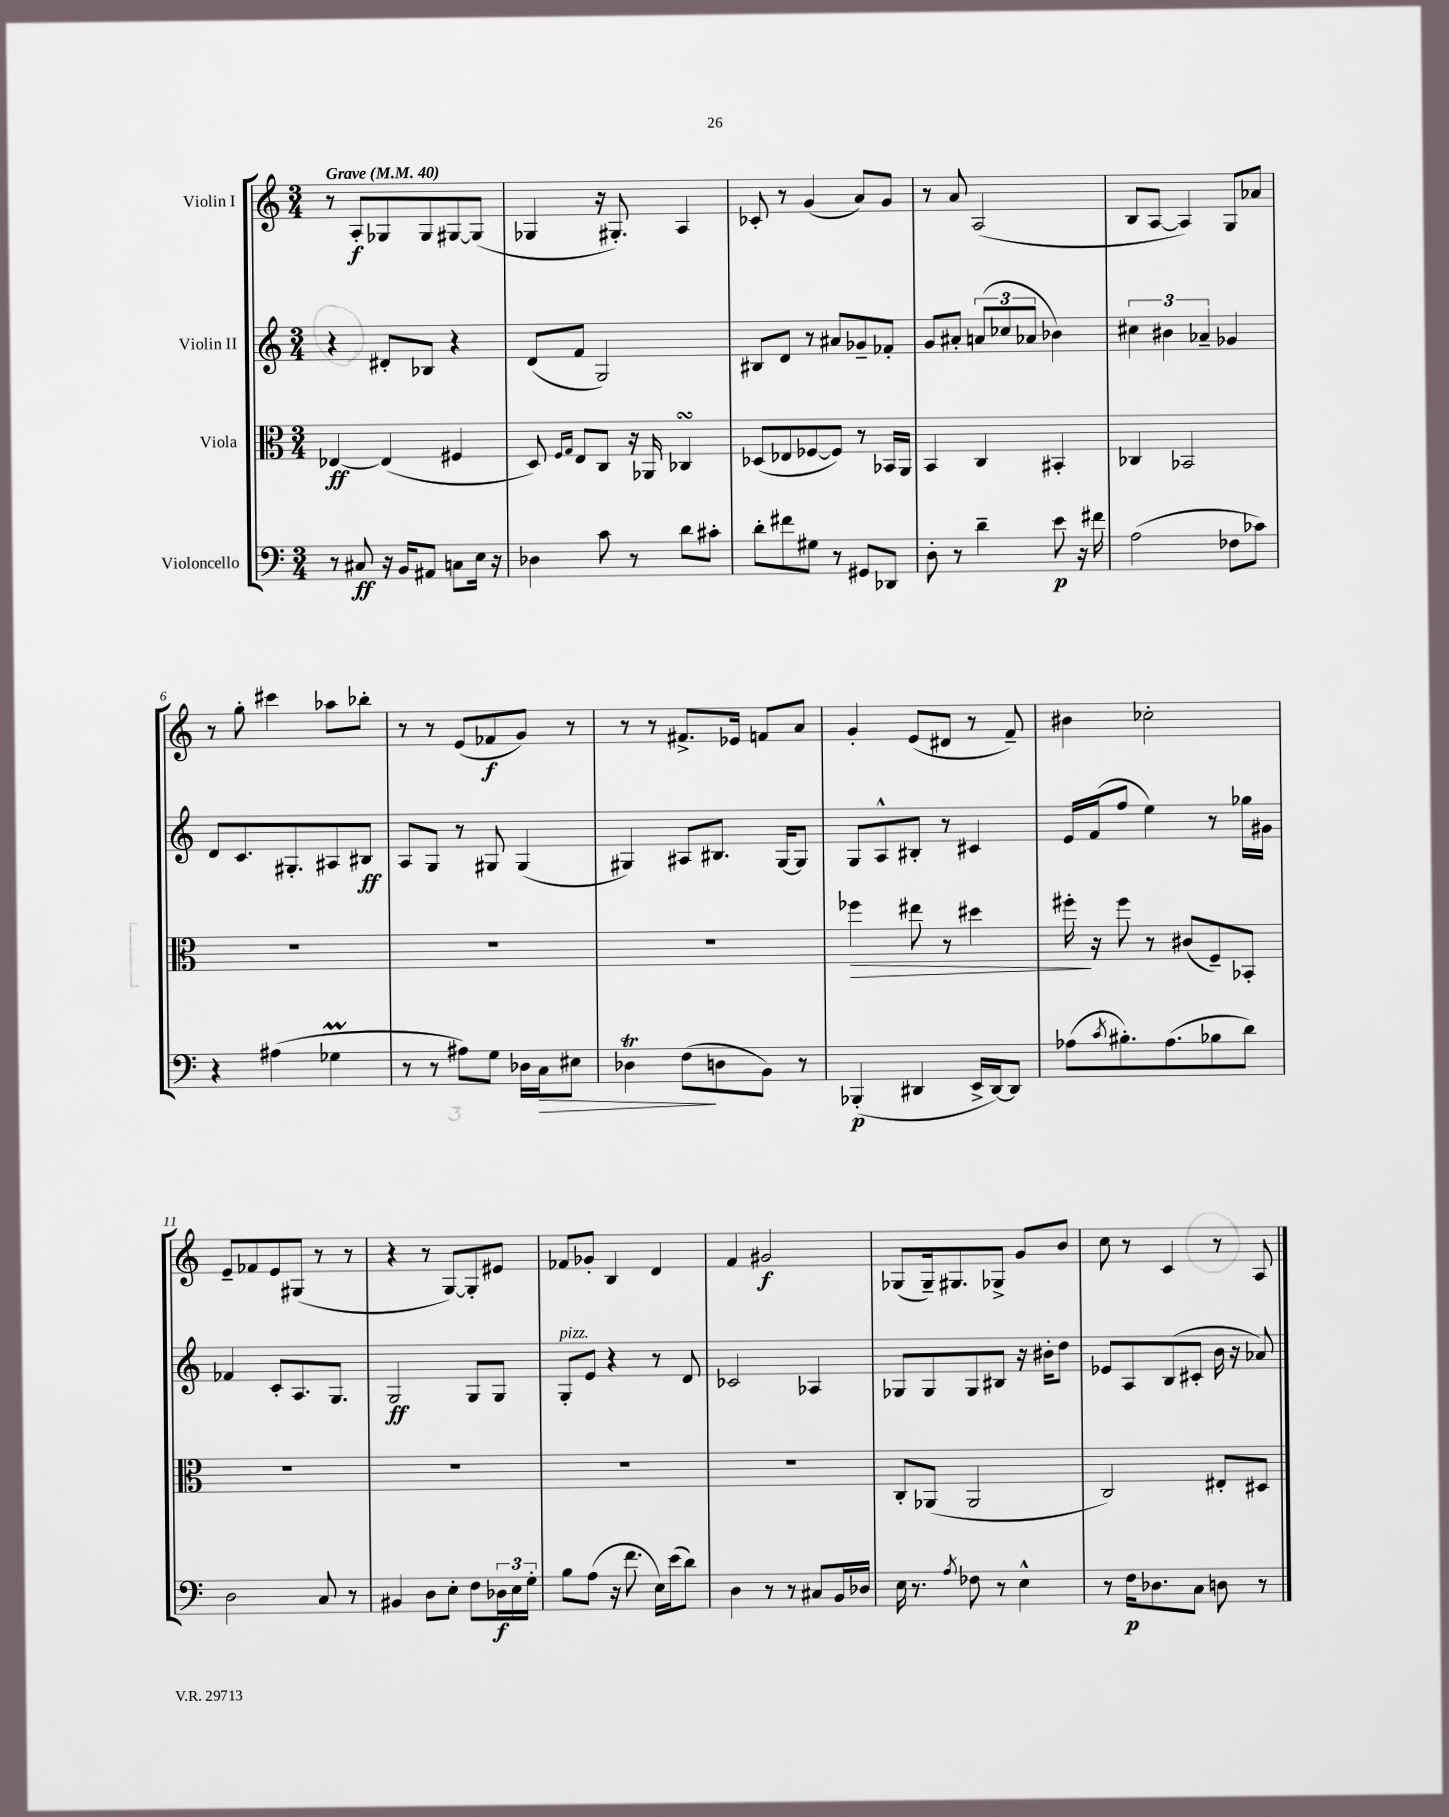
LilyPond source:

<<
\new StaffGroup <<
\new Staff = "s0" \with { instrumentName = "Violin I" } {
    \clef treble \key c \major \numericTimeSignature \time 3/4 \tempo "Grave" 4 = 40
    r8 a8-.\f ges8 ges8 gis8~ gis8( |
    ges4 r16 gis8.-.) a4 |
    ces'8-. r8 g'4( a'8) g'8 |
    r8 a'8 a2( |
    b8 a8~ a4) g8 aes'8 |
    r8 g''8-. cis'''4 aes''8 bes''8-. |
    r8 r8 e'8( fes'8\f g'8) r8 |
    r8 r8 fis'8.-> ees'16 f'8 a'8 |
    g'4-. e'8( dis'8 r8 f'8--) |
    bis'4 ces''2-. |
    e'8-- fes'8 e'8 gis8( r8 r8 |
    r4 r8 g8~) g8-. eis'8 |
    fes'8 ges'8-. b4 d'4 |
    f'4 gis'2\f |
    ges8( ges16--) gis8. ges8-> g'8 b'8 |
    c''8 r8 c'4 r8 a8 \bar "|." |
}
\new Staff = "s1" \with { instrumentName = "Violin II" } {
    \clef treble \key c \major \numericTimeSignature \time 3/4
    r4 dis'8-. bes8 r4 |
    d'8( f'8 g2) |
    bis8 d'8 r8 ais'8 ges'8-- fes'8-. |
    g'8 ais'8-. \tuplet 3/2 { a'8( ces''8 aes'8 } bes'4) |
    \tuplet 3/2 { cis''4 bis'4 aes'4-- } ges'4 |
    d'8 c'8. gis8.-. ais8 bis8\ff |
    a8 g8 r8 gis8 gis4( |
    gis4) ais8 bis8. gis16~ gis8 |
    g8 a8-^ bis8-. r8 cis'4 |
    e'16 f'16( f''8 e''4) r8 ges''16 gis'16 |
    fes'4 c'8-. a8. g8. |
    g2\ff g8 g8 |
    g8-.^\markup { \italic "pizz." } e'8 r4 r8 d'8 |
    ces'2 aes4 |
    ges8 ges8 ges8 bis8 r16 bis'16-. d''8 |
    ees'8 a8 b8( cis'8-. b'16 r16 aes'8) \bar "|." |
}
\new Staff = "s2" \with { instrumentName = "Viola" } {
    \clef alto \key c \major \numericTimeSignature \time 3/4
    ees4~\ff ees4( fis4 |
    d8) \grace { f16 g16 } e8 c8 r16 aes,16 ces4\turn |
    des8( ees8 fes8~ fes8) r8 bes,16 a,16 |
    b,4 c4 bis,4-. |
    ces4 bes,2 |
    R2. |
    R2. |
    R2. |
    fes''4\> eis''8 r8 dis''4 |
    fis''16-.\! r16 fis''8 r8 cis'8( f8--) bes,8-. |
    R2. |
    R2. |
    R2. |
    R2. |
    c8-. aes,8( aes,2 |
    c2) eis8-. dis8 \bar "|." |
}
\new Staff = "s3" \with { instrumentName = "Violoncello" } {
    \clef bass \key c \major \numericTimeSignature \time 3/4
    r8 cis8\ff r16 b,16 ais,8 c8 e16 r16 |
    des4 c'8 r8 d'8 cis'8-. |
    d'8-. fis'8 gis8 r8 gis,8 des,8 |
    d8-. r8 d'4-- e'8\p r16 fis'16 |
    a2( fes8 ces'8) |
    r4 ais4( ges4\prall |
    r8 r8 ais8) g8 des16 c16\> eis8 |
    des4\trill f8\!( d8 b,8) r8 |
    bes,,4-.\p( dis,4 e,16-> dis,16~) dis,8 |
    aes8( \acciaccatura { c'8 } bis8.-.) aes8.( bes8 d'8) |
    d2 c8 r8 |
    bis,4 d8 e8-. f8 \tuplet 3/2 { des16\f e16 g16-. } |
    b8 a8( r16 f'8. e16) e'16( d'8) |
    d4 r8 r8 cis8 b,16 des16 |
    e16 r8. \acciaccatura { a8 } fes8 r8 e4-^ |
    r8 f16\p des8. c8 d8 r8 \bar "|." |
}
>>
>>
